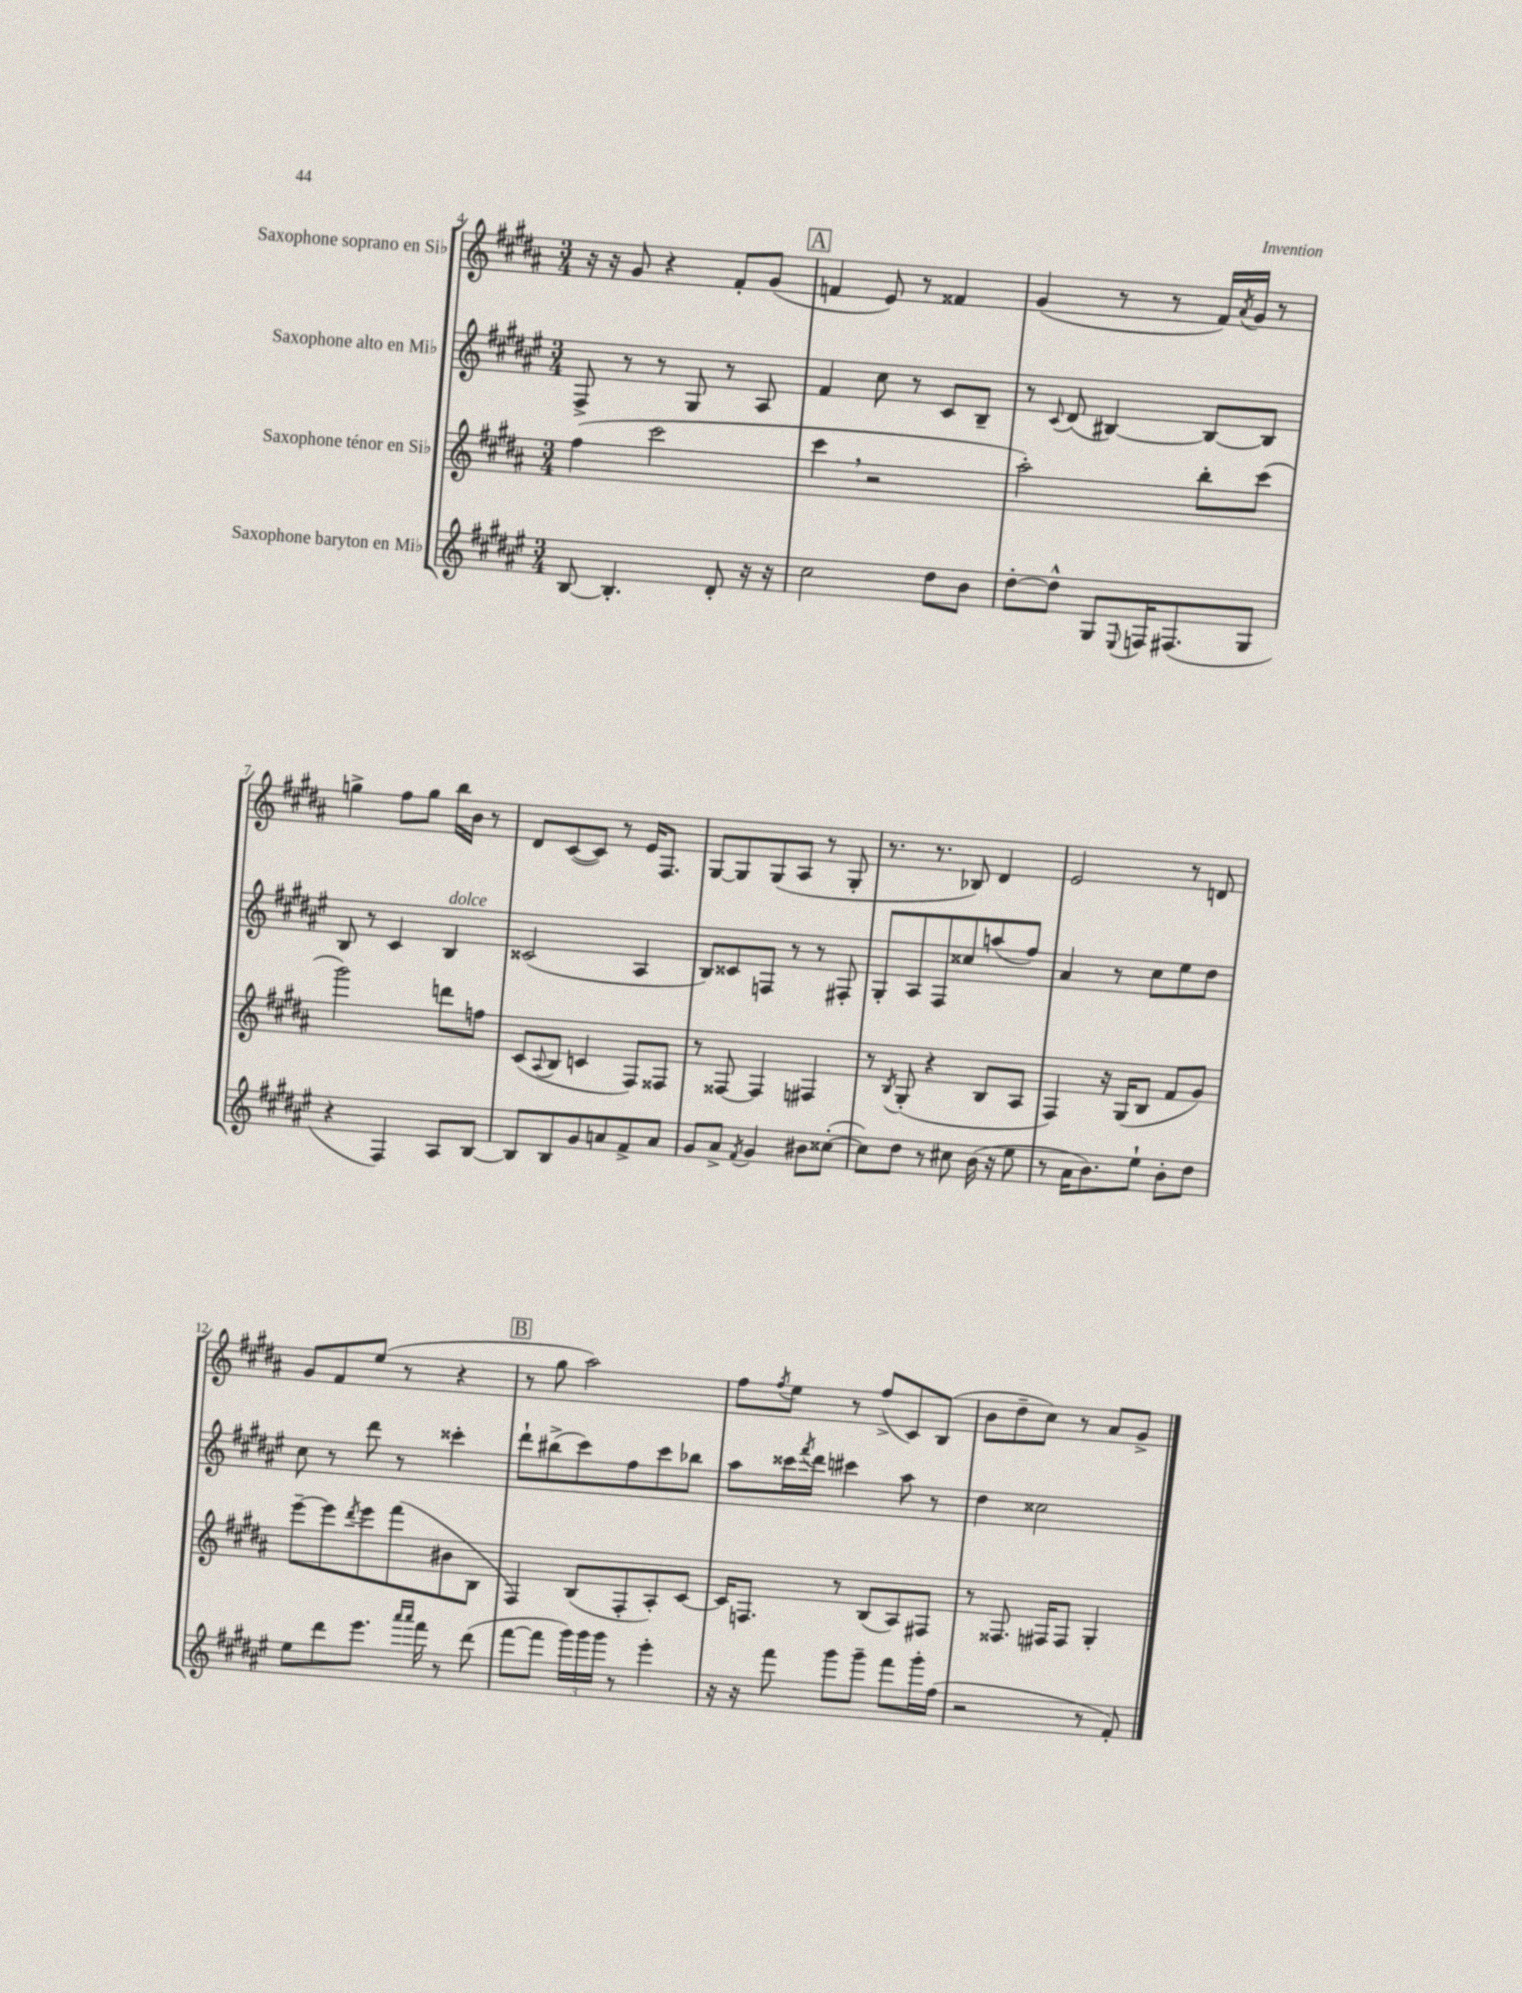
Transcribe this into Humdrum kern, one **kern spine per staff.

**kern	**kern	**kern	**kern
*staff4	*staff3	*staff2	*staff1
*clefG2	*clefG2	*clefG2	*clefG2
*k[f#c#g#d#a#e#]	*k[f#c#g#d#a#]	*k[f#c#g#d#a#e#]	*k[f#c#g#d#a#]
*M3/4	*M3/4	*M3/4	*M3/4
[8B	(4ff#	8F#^	16r
.	.	.	16r
4.B']	.	8r	8g#
.	2ccc#	8r	4r
.	.	8G#	.
8d#'	.	8r	8f#'
16r	.	8A#	(8g#
16r	.	.	.
=	=	=	=
2cc#	4ccc#	4f#	4f
.	2r	8cc#	8e)
.	.	8r	8r
8dd#	.	8c#	4f##
8b	.	8B~	.
=	=	=	=
[8dd#'	2aa#')	8r	(4g#
.	.	8qqc#	.
8dd#^^]	.	(8d#	.
8G#	.	[4B#)	8r
8qqE#	.	.	.
16F	.	.	8r
(8.F#	.	.	.
.	8bb'	8B#_	16f#)
.	.	.	8qa#
.	.	.	16g#
8G#	(8ccc#	8B#]	8r
=	=	=	=
4r	2ggg#)	8B	4gg^
.	.	8r	.
4F#)	.	4c#	8ff#
.	.	.	8gg
8A#	8ddd	4B	16bb
.	.	.	16b
[8B	8ff	.	8r
=	=	=	=
8B]	(8c#	(2c##	8d#
.	8qqA#	.	.
8B	8B	.	([8c#
8g#	4c	.	8c#])
8a	.	.	8r
8f#^	8F#)	4A#	16e
.	.	.	8.F#
8a	8F##	.	.
=	=	=	=
8g#	8r	8B)	[8G#
8a#^	[8F##	8c##	8G#]
8qf#	.	.	.
4g#	4F##]	8F	(8G#
.	.	8r	8A#
8b#	4F#	8r	8r
([8cc##'	.	8F#'	8G#'
=	=	=	=
8cc##])	8r	8G#'	8.r
.	8qB	.	.
8dd#	(8G#'	8A#	.
.	.	.	8.r
8r	4r	8F#	.
8cc#	.	8cc##	8B-)
(16b	8B	(8aa	4d#
16r	.	.	.
8ee#	8A#	8ff#)	.
=	=	=	=
8r	4F#)	4a#	2e
16a#	.	.	.
8.b)	.	.	.
.	16r	8r	.
.	(16G#	.	.
8ee#`	8B	8cc#	.
8b'	8f#	8ee#	8r
8dd#	8g#)	8dd#	8d
=	=	=	=
8ee#	[8eee~	8cc#	8g#
8ddd#	8eee]	8r	8f#
.	8qddd#	.	.
8.eee#	8eee	8ddd#	(8ee
.	(8fff#	8r	8r
16qqaaa#	.	.	.
16qqaaa#	.	.	.
16fff#	.	.	.
8r	8b#	4ccc##'	4r
(8ddd#	8B	.	.
=	=	=	=
[8fff#	4F#)	8ddd#`	8r
8fff#]	.	(8bb#^	8gg#
24ggg#)	(8B	8ccc#)	2aa#)
24ggg#	.	.	.
24ggg#	.	.	.
8r	8F#'	8ff#	.
4eee#'	8A#')	8ccc#	.
.	[8c#	8bb-	.
=	=	=	=
16r	16c#]	8aa#	8ff#
16r	8.F	.	.
.	.	.	8qff#
8fff#	.	16ccc##	8ee
.	.	8qfff#	.
.	.	16ddd#	.
8ggg#	8r	4ccc#	8r
8ggg#~	(8B	.	(8ff#^
8fff#	8A#)	8aa#	8c#)
16ggg#'	8F#	8r	(8B
(16ff#	.	.	.
=	=	=	=
2r	8r	4dd#	8b
.	8.F##	.	8dd#~
.	.	2cc##	8cc#)
.	16F#	.	.
.	8F#	.	8r
8r	4G#'	.	8a#
8f#')	.	.	8g#^
==	==	==	==
*-	*-	*-	*-
